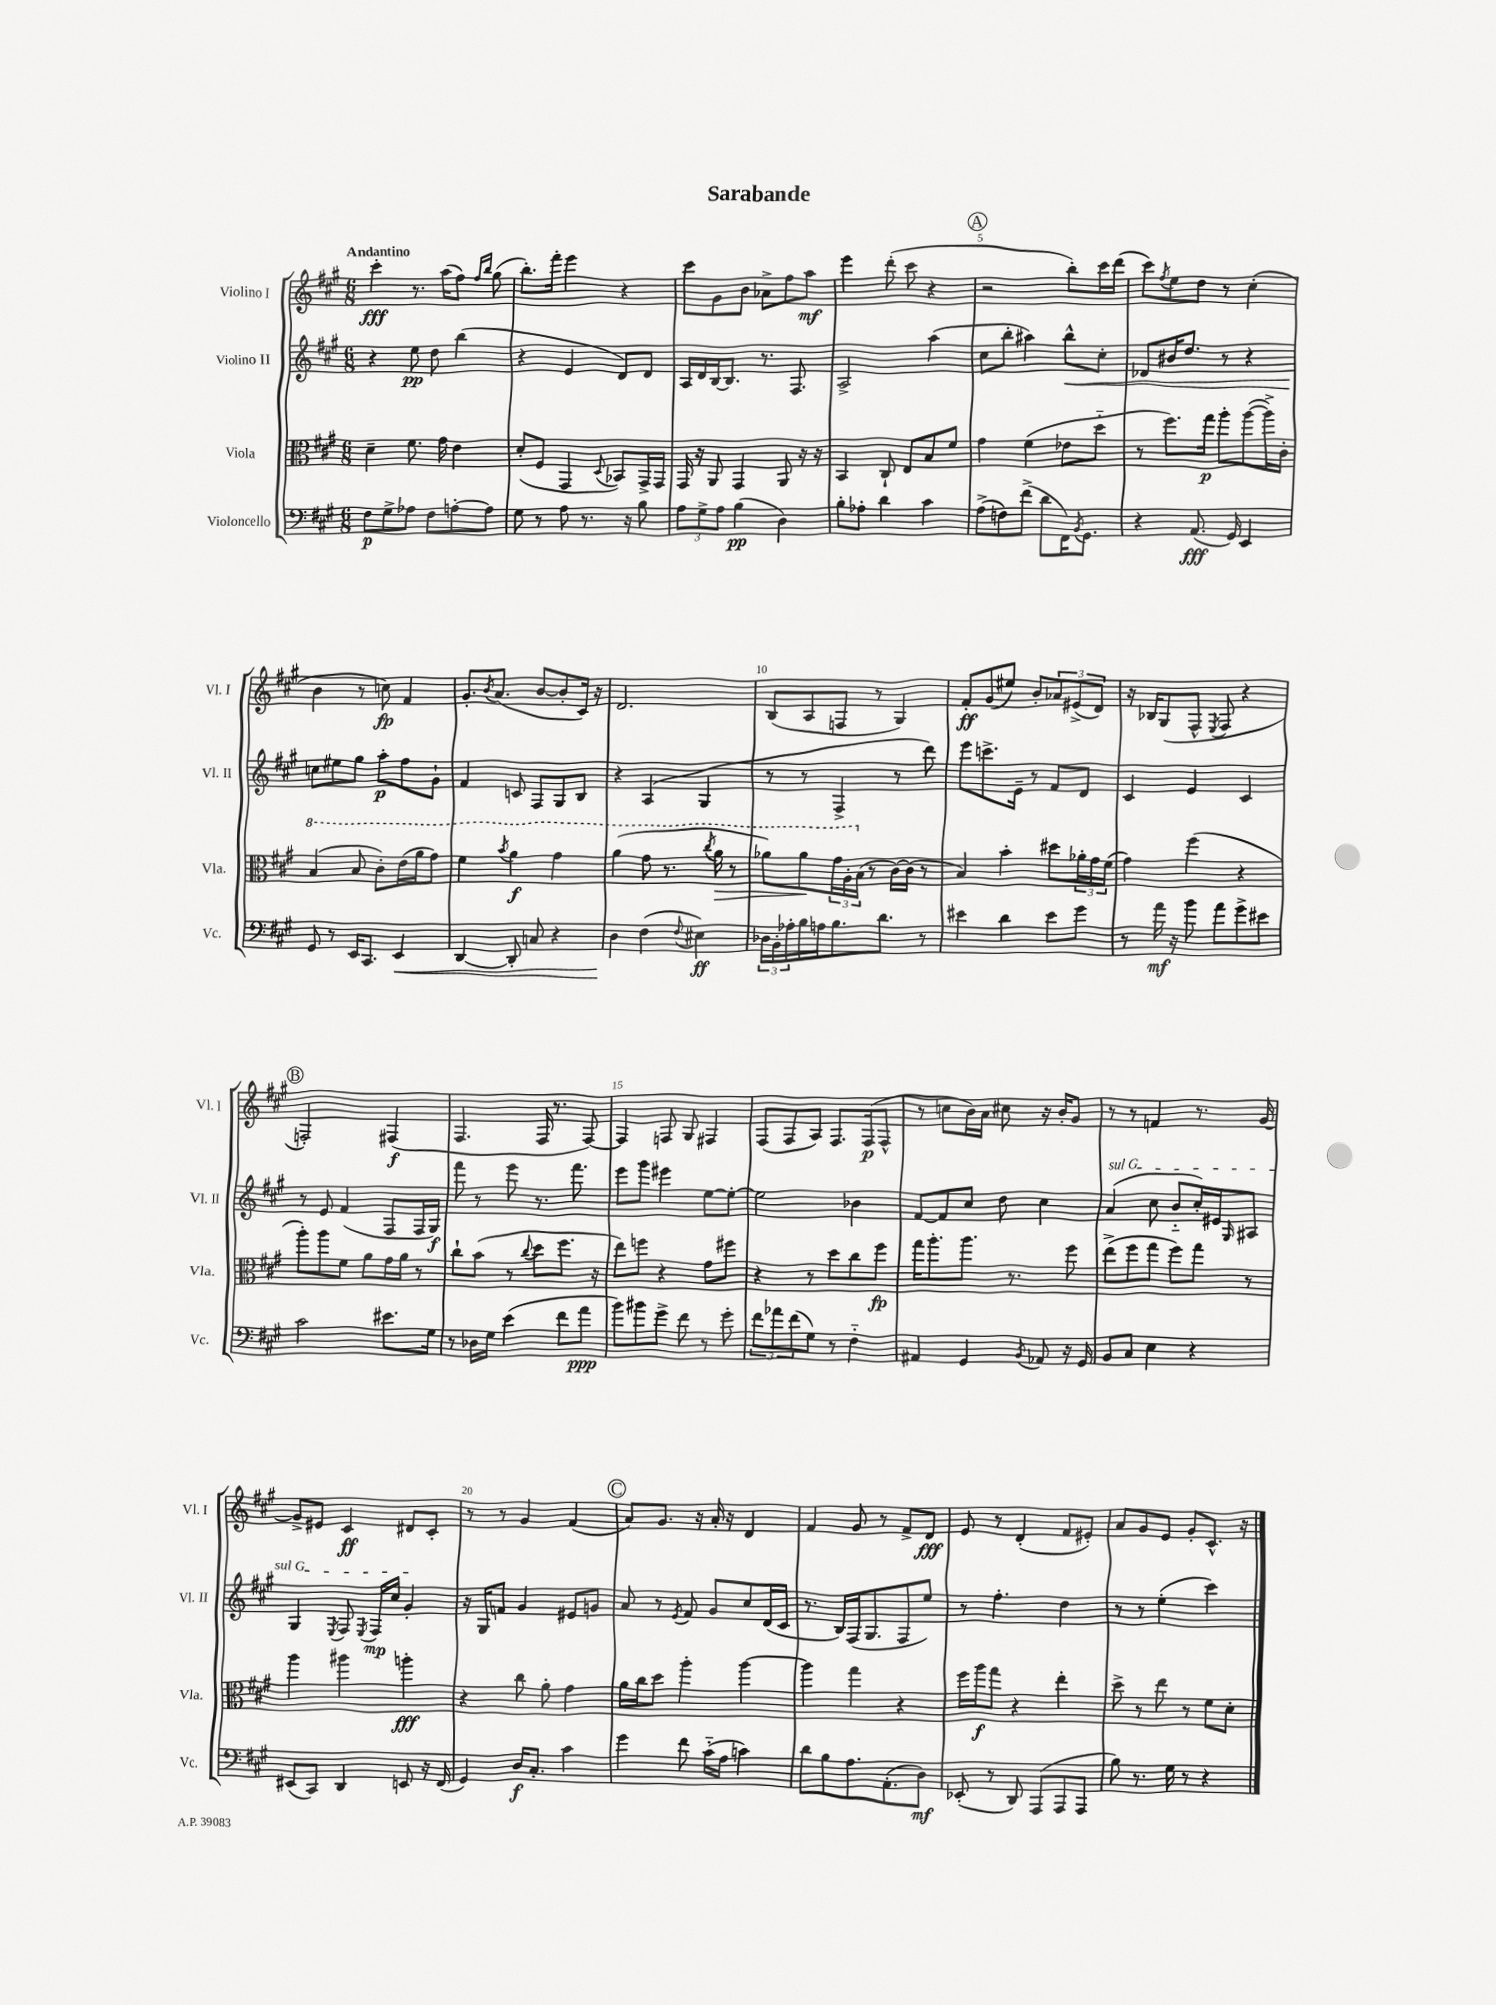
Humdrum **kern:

**kern	**kern	**kern	**kern
*staff4	*staff3	*staff2	*staff1
*clefF4	*clefC3	*clefG2	*clefG2
*k[f#c#g#]	*k[f#c#g#]	*k[f#c#g#]	*k[f#c#g#]
*M6/8	*M6/8	*M6/8	*M6/8
8F#	4d~	4r	4ccc#'
8G#^	.	.	.
8A-	8.f#	8ee	8.r
8F#	.	8dd	.
.	16g#	.	(16aa
[8A'	4e	(4bb	8ff#)
.	.	.	16qqff#
.	.	.	16qqbb
8A]	.	.	(8gg#
=	=	=	=
8G#	(8d'	4r	8.bb')
8r	8F#	.	.
.	.	.	16fff#'
8A	4GG#	4e	4eee
8.r	.	.	.
.	8qqD	.	.
.	8BB-)	8d)	4r
16r	.	.	.
8B	16GG#^	8d	.
.	16GG#	.	.
=	=	=	=
12A	16GG#	16A	8ccc#
.	16r	16d	.
12G#^	.	.	.
.	8AA	[16B	8g#
12A	.	.	.
.	.	8.B]	.
(4B	4GG#	.	8b
.	.	8.r	8a-^
4D)	8AA	.	8ff#
.	.	8.F#	.
.	16r	.	8aa
.	16r	.	.
=	=	=	=
8B'	4BB	2A^	4eee
8A-'	.	.	.
4d	8C#`	.	(8ddd'
.	8E	.	8ccc#
4c#	8B	(4aa	4r
.	8f#	.	.
=	=	=	=
(8A^	4g#	8cc#	2r
8F)	.	8bb'	.
(8f#^	(4f#	4aa#)	.
8d	.	.	.
16FF#)	8e-	8bb^^	8bb')
8qBB	.	.	.
8.GG#	.	.	.
.	8dd'~	8cc#'	16ccc#
.	.	.	(16ddd
=	=	=	=
4r	8r	8d-	8ccc#)
.	.	.	8qff#
.	8.ff#)	16b#	8ee
.	.	8.dd	.
(8.AA	.	.	8dd
.	16gg#	.	.
.	8aa'	8r	8r
16GG#)	.	.	.
4EE	([8aa	4r	(4cc#'
.	16aa^])	.	.
.	16c#'	.	.
=	=	=	=
8GG#	(4b	8cc	4b
8r	.	8ee#	.
16EE	8b	8gg#	8r
8.CC#	.	.	.
.	8cc#')	8aa'	8cc)
4EE	(16ee	8ff#	4f#
.	16aa	.	.
.	8gg#)	8g#`	.
=	=	=	=
[4DD	4ff#	4f#	8.g#'
.	.	.	8qb
.	.	.	(8.a
.	8qbb	.	.
8DD']	4aa	8c	.
8C	.	8F#	[8b
4r	4gg#	8G#	8b']
.	.	8B	16c#)
.	.	.	16r
=	=	=	=
4D	(4aa	4r	2.d
(4F#	8gg#	(4A	.
.	8.r	.	.
8qqF#	.	.	.
4E#)	.	4G#	.
.	8qccc#	.	.
.	16aa	.	.
.	8r	.	.
=	=	=	=
24D-	8aa-)	8r	(8B
24BB'	.	.	.
24A-'	.	.	.
16B	8aa-	8r	8A
16A	.	.	.
8.B	24gg#	4F#^	8F
.	24a'	.	.
.	(24B	.	.
.	8r	.	8r
8.d	.	.	.
.	[16c#)	8r	4G#)
.	(16c#]	.	.
8r	8r	8ddd)	.
=	=	=	=
4e#	4B)	8eee	8f#'
.	.	8.ccc^	(8g#
4d	4b'	.	8ee#)
.	.	16e~	.
.	.	8r	8b'
8e#	8dd#	8f#	12a-
.	.	.	(12e#^
8g#	24a-'	8d	.
.	24g#	.	12d)
.	(24f#	.	.
=	=	=	=
8r	4g#)	4c#	16r
.	.	.	16B-
16a	.	.	(8G#
16r	.	.	.
8b	(4ff#	4e	8F#^^
.	.	.	8qE
8a	.	.	8F#
8g#^	4r	4c#	4r
8e#	.	.	.
=	=	=	=
2c#	8aa')	8r	2F')
.	8aa	8e	.
.	8f#	(4f#	.
.	8a	.	.
8.e#	16g#	8F#	(4F#
.	16a	.	.
.	8r	16F#	.
16G#	.	16G#)	.
=	=	=	=
8r	8cc#`	8fff#	4.F#
16D-	(8b	8r	.
16G#	.	.	.
(4e	8r	8eee	.
.	8qqcc#	.	.
.	8dd	8.r	16F#
.	.	.	8.r
8f#	8.ff#	.	.
.	.	8.fff#	.
8a	.	.	[8F#)
.	16r	.	.
=	=	=	=
8b)	8ee)	8eee	4F#]
8b#	8ff	8ggg#	.
8g#^	4r	4eee#	8F
8f#	.	.	8G#
8r	8g#	[8ee	4F#
8g#'	8ff#	8ee'_	.
=	=	=	=
12f#	4r	2ee]	(8F#
12a-	.	.	.
.	.	.	8F#
(12f#	.	.	.
8G#)	8r	.	8A)
8r	8dd	.	8.F#
4F#'~	8cc#	4b-	.
.	.	.	(16F#
.	8ff#	.	8F#^^
=	=	=	=
4AA#	16gg#	[8f#	8r
.	8.aa'	.	.
.	.	8f#]	8cc
4GG#	8.aa	8cc#	16b)
.	.	.	16a
.	.	8dd	8cc#
.	8.r	.	.
8qBB	.	.	.
8AA-	.	4cc#	16r
.	.	.	16b'
16r	8ff#	.	8g#
16GG#	.	.	.
=	=	=	=
8BB	(8ee^	(4a	8r
8C#	8ff#	.	8r
4E	8gg#	8cc#	4f
.	8ff#)	8b'~	.
4r	8gg#	16cc#')	8.r
.	.	16e#	.
.	.	16qqG#	.
.	8r	8A#	.
.	.	.	[16g#
=	=	=	=
(8EE#	4aa	4G#	8g#^]
8CC#)	.	.	8e#
.	.	8qE	.
4DD	4aa#	8F#	4c#
.	.	8qE	.
.	.	16F#	.
.	.	16cc#	.
8EE	4aa'	4g#'	8d#
16r	.	.	8c#'
(16FF#	.	.	.
=	=	=	=
4GG#)	4r	16r	8r
.	.	16G#	.
.	.	8f	8r
16D	8cc#	4g#	4g#
8.C#'	.	.	.
.	8a'	.	.
4c#	4g#	8e#	(4f#
.	.	8g	.
=	=	=	=
4g#	16a	8a	8a)
.	16cc#	.	.
.	8dd	8r	8.g#
.	.	8qe	.
8f#	4aa'	8f#	.
.	.	.	16r
(16c#'~	.	8g#	16a'
16A	.	.	16r
4c)	[4aa	8cc#	4d
.	.	(16d	.
.	.	16c#	.
=	=	=	=
8d	4aa]	8.r	4f#
8B	.	.	.
.	.	16B)	.
8.A	4gg#	(16F#	8g#
.	.	8.G#	.
.	.	.	8r
(8.AA'	.	.	.
.	4r	8F#	8f#^
8D)	.	8ee)	8d
=	=	=	=
(8EE-'	16ff#	8r	8e
.	16aa	.	.
8r	8gg#	4.ff#'	8r
8DD)	4r	.	(4d'
(8AAA	.	.	.
8AAA	4ee'	4dd	8f#
8AAA	.	.	8e#')
=	=	=	=
8B)	8dd^	8r	8a
8.r	8r	8r	8g#
.	8ee	(4ee'	8e
16G#	.	.	.
8r	8r	.	8g#'
4r	8f#	4ccc#)	8.c#^^
.	8d'	.	.
.	.	.	16r
==	==	==	==
*-	*-	*-	*-
